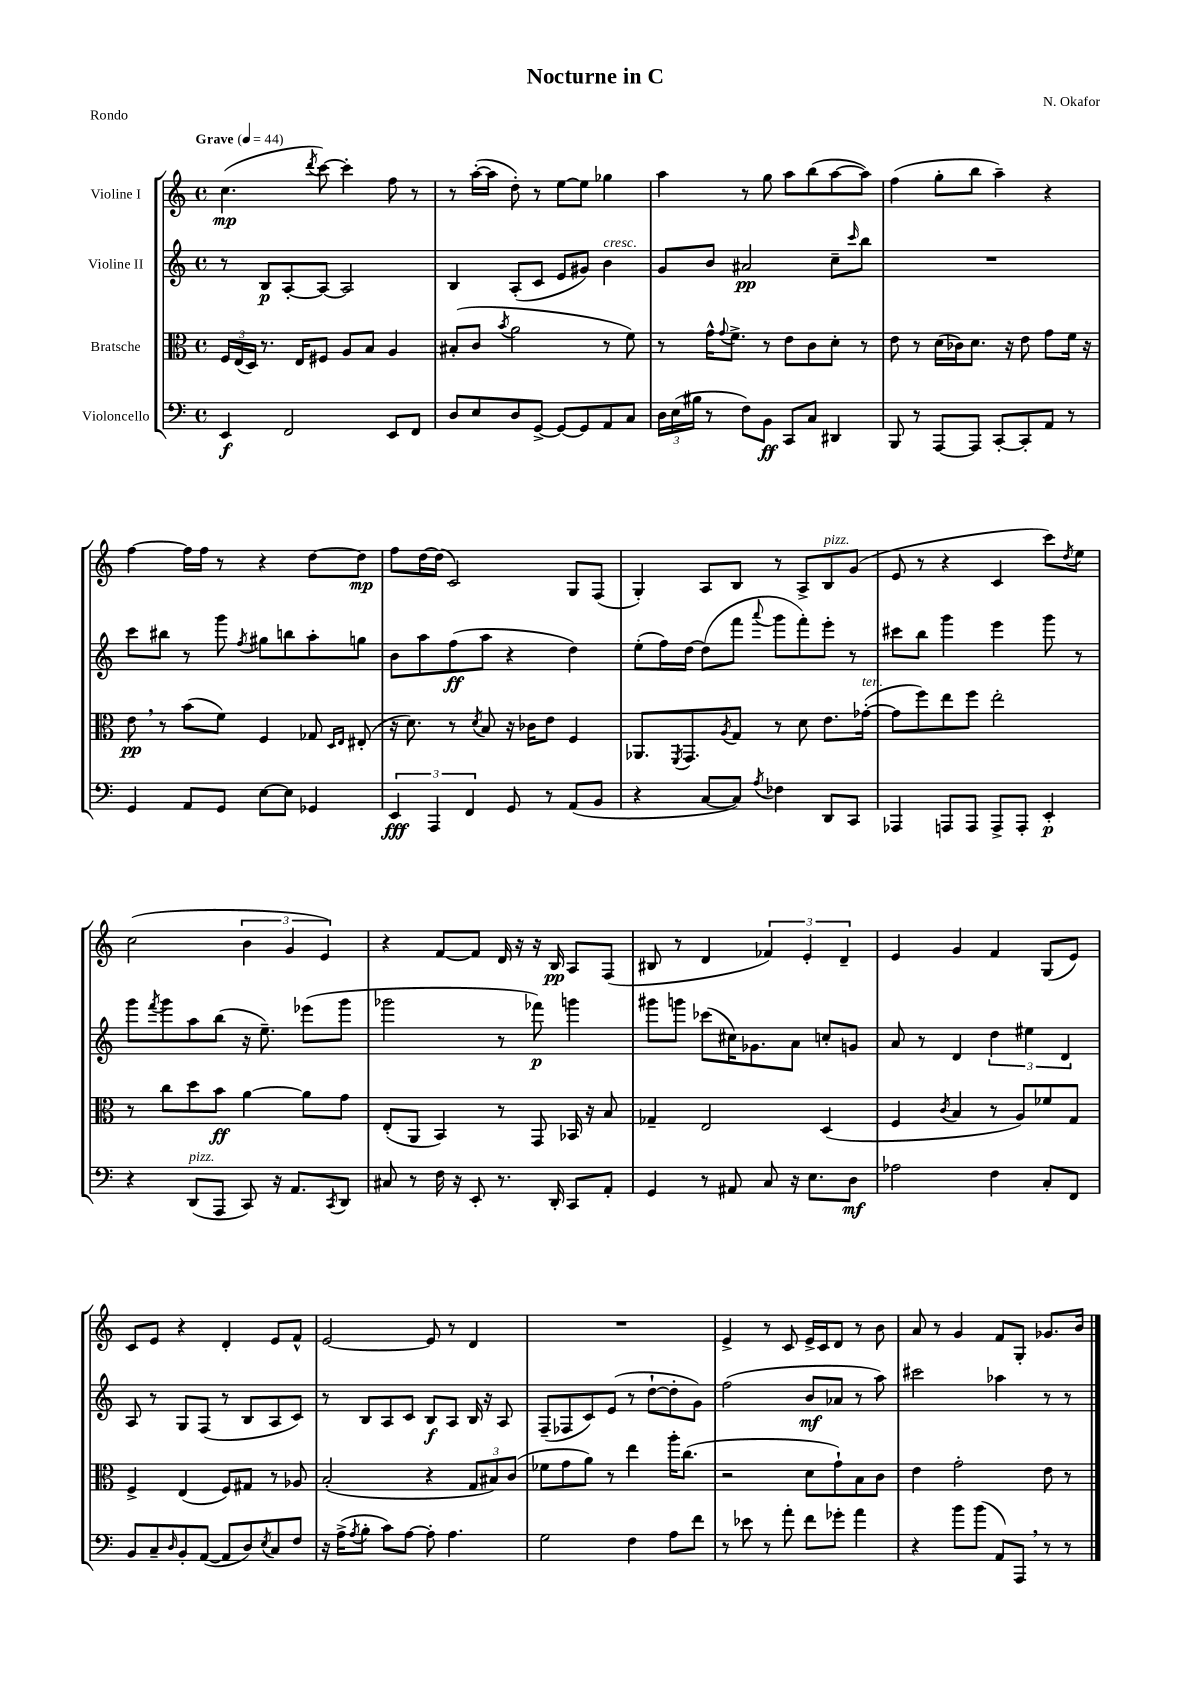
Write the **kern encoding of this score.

**kern	**dynam	**kern	**dynam	**kern	**dynam	**kern	**dynam
*part4	*part4	*part3	*part3	*part2	*part2	*part1	*part1
*staff4	*staff4	*staff3	*staff3	*staff2	*staff2	*staff1	*staff1
*I"Violoncello	*	*I"Bratsche	*	*I"Violine II	*	*I"Violine I	*
*clefF4	*	*clefC3	*	*clefG2	*	*clefG2	*
*k[]	*	*k[]	*	*k[]	*	*k[]	*
*M4/4	*	*M4/4	*	*M4/4	*	*M4/4	*
*met(c)	*	*met(c)	*	*met(c)	*	*met(c)	*
*MM44	*	*MM44	*	*MM44	*	*MM44	*
=1	=1	=1	=1	=1	=1	=1	=1
!	!	!	!	!	!	!LO:TX:a:B:t=Grave	!
4EE/	f	24F/LL	.	8r	.	(4.cc\	mp
.	.	(24E/	.	.	.	.	.
.	.	24D/JJ)	.	.	.	.	.
.	.	8.r	.	8B/L	p	.	.
2FF/	.	.	.	[8A'/	.	.	.
.	.	16E/KL	.	.	.	.	.
.	.	.	.	.	.	8qddd/	.
.	.	8F#X/J	.	8A/J_	.	[8ccc\)	.
.	.	8A/L	.	2A/]	.	4ccc'\]	.
.	.	8B/J	.	.	.	.	.
8EE/L	.	4A/	.	.	.	8ff\	.
8FF/J	.	.	.	.	.	8r	.
=2	=2	=2	=2	=2	=2	=2	=2
8D/L	.	(8B#X'/L	.	4B/	.	8r	.
8E/	.	8c/J	.	.	.	([16aa'\LL	.
.	.	.	.	.	.	16aa\JJ]	.
.	.	8qb/	.	.	.	.	.
8D/	.	2a\	.	(8A'/L	.	8dd'\)	.
[8GG^/J	.	.	.	8c/J	.	8r	.
8GG/L_	.	.	.	8e/L	.	[8ee\L	.
8GG/]	.	.	.	8g#X/J)	.	8ee\J]	.
!	!	!	!	!LO:TX:a:i:t=cresc.	!	!	!
8AA/	.	8r	.	4b\	.	4gg-X\	.
8C/J	.	8f\)	.	.	.	.	.
=3	=3	=3	=3	=3	=3	=3	=3
24D\LL	.	8r	.	8g/L	.	4aa\	.
(24E\	.	.	.	.	.	.	.
24B#X\JJ	.	.	.	.	.	.	.
8r	.	16g^^\KL	.	8b/J	.	.	.
.	.	8qqg/	.	.	.	.	.
.	.	8.f^\J	.	.	.	.	.
8F\L)	.	.	.	2a#X/	pp	8r	.
8BB\J	ff	8r	.	.	.	8gg\	.
8CC/L	.	8e\L	.	.	.	8aa\L	.
8C/J	.	8c\	.	.	.	(8bb\	.
4DD#X/	.	8d'\J	.	8cc~\L	.	[8aa\	.
.	.	.	.	16qqccc/	.	.	.
.	.	8r	.	8bb\J	.	8aa\J])	.
=4	=4	=4	=4	=4	=4	=4	=4
8BBB/	.	8e\	.	1r	.	(4ff\	.
8r	.	8r	.	.	.	.	.
[8AAA/L	.	(16d\LL	.	.	.	8gg'\L	.
.	.	16c-X\J)	.	.	.	.	.
8AAA/J]	.	8.d\J	.	.	.	8bb\J	.
[8CC'/L	.	.	.	.	.	4aa~\)	.
.	.	16r	.	.	.	.	.
8CC'/]	.	8e\	.	.	.	.	.
8AA/J	.	8g\L	.	.	.	4r	.
8r	.	16f\Jk	.	.	.	.	.
.	.	16r	.	.	.	.	.
!!LO:LB:g=z
=5	=5	=5	=5	=5	=5	=5	=5
4GG/	.	8e,\	pp	8ccc\L	.	[4ff\	.
.	.	8r	.	8bb#X\J	.	.	.
8AA/L	.	(8b\L	.	8r	.	16ff\LL]	.
.	.	.	.	.	.	16ff\JJ	.
8GG/J	.	8f\J)	.	8ggg\	.	8r	.
.	.	.	.	8qff/	.	.	.
[8E\L	.	4F/	.	8gg#X\L	.	4r	.
8E\J]	.	.	.	8bbn\	.	.	.
4GG-X/	.	8G-X/	.	8aa'\	.	[8dd\L	.
.	.	16qqD/LL	.	.	.	.	.
.	.	16qqE/JJ	.	.	.	.	.
.	.	(8E#X'/	.	8ggn\J	.	8dd\J]	mp
=6	=6	=6	=6	=6	=6	=6	=6
6EE/	fff	16r	.	8b\L	.	8ff\L	.
.	.	8.d\)	.	.	.	.	.
.	.	.	.	8aa\	.	[16dd\L	.
6AAA/	.	.	.	.	.	.	.
.	.	.	.	.	.	(16dd\JJ]	.
.	.	8r	.	(8ff\	ff	2c/)	.
6FF/	.	.	.	.	.	.	.
.	.	8qd/	.	.	.	.	.
.	.	8B/	.	8aa\J	.	.	.
8GG/	.	16r	.	4r	.	.	.
.	.	16c-X\KL	.	.	.	.	.
8r	.	8e\J	.	.	.	.	.
(8AA/L	.	4F/	.	4dd\)	.	8G/L	.
8BB/J	.	.	.	.	.	(8F/J	.
=7	=7	=7	=7	=7	=7	=7	=7
4r	.	8.AA-X/L	.	(8ee'\L	.	4G'/)	.
.	.	.	.	16ff\L)	.	.	.
.	.	8qFF/	.	.	.	.	.
.	.	8.GG/	.	[16dd\JJ	.	.	.
[8C/L	.	.	.	(8dd\L]	.	8A/L	.
.	.	8qA/	.	.	.	.	.
8C/J])	.	8G/J	.	8fff\J	.	8B/J	.
8qA/	.	.	.	8qqaaa/	.	.	.
4F-X\	.	8r	.	8ggg\L	.	8r	.
.	.	8d\	.	8fff'\)	.	8A^/L	.
!	!	!	!	!	!	!LO:TX:a:i:t=pizz.	!
8DD/L	.	8.e\L	.	8eee'\J	.	8B/	.
8CC/J	.	.	.	8r	.	(8g/J	.
!	!	!LO:TX:a:i:t=ten.	!	!	!	!	!
.	.	([16g-X'\Jk	.	.	.	.	.
=8	=8	=8	=8	=8	=8	=8	=8
4AAA-X/	.	8g-\L]	.	8ccc#X\L	.	8e/	.
.	.	8ff\)	.	8bb\J	.	8r	.
8AAAn/L	.	8ee\	.	4ggg\	.	4r	.
8AAA/J	.	8ff\J	.	.	.	.	.
8AAA^/L	.	2ee'\	.	4eee\	.	4c/	.
8AAA'/J	.	.	.	.	.	.	.
4EE'/	p	.	.	8ggg\	.	8ccc\L)	.
.	.	.	.	.	.	8qdd/	.
.	.	.	.	8r	.	8ee\J	.
!!LO:LB:g=z
=9	=9	=9	=9	=9	=9	=9	=9
4r	.	8r	.	8ggg\L	.	(2cc\	.
.	.	.	.	8qfff/	.	.	.
.	.	8cc\L	.	8ggg\	.	.	.
!LO:TX:a:i:t=pizz.	!	!	!	!	!	!	!
(8DD/L	.	8dd\	.	8aa\	.	.	.
8AAA/J	.	8b\J	ff	(8bb\J	.	.	.
8CC/)	.	[4a\	.	16r	.	6b\	.
.	.	.	.	8.ee~\)	.	.	.
16r	.	.	.	.	.	.	.
.	.	.	.	.	.	6g/	.
8.AA/L	.	.	.	.	.	.	.
.	.	8a\L]	.	(8eee-X\L	.	.	.
.	.	.	.	.	.	6e/)	.
8qCC/	.	.	.	.	.	.	.
8DD/J	.	8g\J	.	8ggg\J	.	.	.
=10	=10	=10	=10	=10	=10	=10	=10
8C#X/	.	(8E'/L	.	2ggg-X\	.	4r	.
8r	.	8AA/J	.	.	.	.	.
16F\	.	4BB/)	.	.	.	[8f/L	.
16r	.	.	.	.	.	.	.
8EE'/	.	.	.	.	.	8f/J]	.
8.r	.	8r	.	8r	.	16d/	.
.	.	.	.	.	.	16r	.
.	.	8GG/	.	8fff-X\)	p	16r	.
16DD'/	.	.	.	.	.	16B/	pp
8CC/L	.	16BB-X/	.	4gggn\	.	8A/L	.
.	.	16r	.	.	.	.	.
8AA'/J	.	8B/	.	.	.	(8F/J	.
=11	=11	=11	=11	=11	=11	=11	=11
4GG/	.	4G-X~/	.	8ggg#X\L	.	8B#X/	.
.	.	.	.	8gggn\J	.	8r	.
8r	.	2E/	.	(8ccc-X\L	.	4d/	.
8AA#X/	.	.	.	16cc#X\K)	.	.	.
.	.	.	.	8.g-X\	.	.	.
8C/	.	.	.	.	.	6f-X/)	.
16r	.	.	.	8a\J	.	.	.
.	.	.	.	.	.	6e'/	.
8.E\L	.	.	.	.	.	.	.
.	.	(4D/	.	8ccn'/L	.	.	.
.	.	.	.	.	.	6d~/	.
8D\J	mf	.	.	8gn/J	.	.	.
=12	=12	=12	=12	=12	=12	=12	=12
2A-X\	.	4F/	.	8a/	.	4e/	.
.	.	.	.	8r	.	.	.
.	.	8qc/	.	.	.	.	.
.	.	4B/	.	4d/	.	4g/	.
4F\	.	8r	.	6dd\	.	4f/	.
.	.	8A/L)	.	.	.	.	.
.	.	.	.	6ee#X\	.	.	.
8C'/L	.	8f-X/	.	.	.	(8G/L	.
.	.	.	.	6d/	.	.	.
8FF/J	.	8G/J	.	.	.	8e/J)	.
!!LO:LB:g=z
=13	=13	=13	=13	=13	=13	=13	=13
8BB/L	.	4F^/	.	8A/	.	8c/L	.
8C~/	.	.	.	8r	.	8e/J	.
16qqD/	.	.	.	.	.	.	.
8BB'/	.	(4E/	.	8G/L	.	4r	.
([8AA/J	.	.	.	(8F/J	.	.	.
8AA/L]	.	8F/L)	.	8r	.	4d'/	.
8D/)	.	8G#X/J	.	8B/L	.	.	.
8qE/	.	.	.	.	.	.	.
8C/	.	8r	.	8A/	.	8e/L	.
8F/J	.	8A-X/	.	8c/J)	.	8f^^/J	.
=14	=14	=14	=14	=14	=14	=14	=14
16r	.	(2B'/	.	8r	.	[2e/	.
(16A^\KL	.	.	.	.	.	.	.
8qA/	.	.	.	.	.	.	.
8B'\J	.	.	.	8B/L	.	.	.
8c\L)	.	.	.	8A/	.	.	.
[8A\J	.	.	.	8c/J	.	.	.
8A'\]	.	4r	.	8B/L	f	8e/]	.
4.A\	.	.	.	8A/J	.	8r	.
.	.	12G/L	.	16B/	.	4d/	.
.	.	.	.	16r	.	.	.
.	.	12B#X/)	.	.	.	.	.
.	.	.	.	8A/	.	.	.
.	.	(12c/J	.	.	.	.	.
=15	=15	=15	=15	=15	=15	=15	=15
2G\	.	8f-X\L	.	(8F~/L	.	1r	.
.	.	8g\	.	8F-X/	.	.	.
.	.	8a\J)	.	8c/)	.	.	.
.	.	8r	.	(8e/J	.	.	.
4F\	.	4ee\	.	8r	.	.	.
.	.	.	.	[8dd`\L	.	.	.
8A\L	.	16aa'\KL	.	8dd'\]	.	.	.
.	.	(8.cc\J	.	.	.	.	.
8f\J	.	.	.	8g\J)	.	.	.
=16	=16	=16	=16	=16	=16	=16	=16
8r	.	2r	.	(2ff\	.	4e^/	.
8e-X\	.	.	.	.	.	.	.
8r	.	.	.	.	.	8r	.
8a'\	.	.	.	.	.	8c/	.
8f\L	.	8d\L	.	8b/L	mf	16e^/LL	.
.	.	.	.	.	.	16c/J	.
8g-X'\J	.	8g`\)	.	8a-X/J	.	8d/J	.
4a\	.	8B\	.	8r	.	8r	.
.	.	8c\J	.	8aa\)	.	8b\	.
=17	=17	=17	=17	=17	=17	=17	=17
4r	.	4e\	.	2ccc#X\	.	8a/	.
.	.	.	.	.	.	8r	.
8b\L	.	2g'\	.	.	.	4g/	.
(8b\J	.	.	.	.	.	.	.
8AA/L)	.	.	.	4aa-X\	.	8f/L	.
8AAA,/J	.	.	.	.	.	8G'/J	.
8r	.	8e\	.	8r	.	8.g-X/L	.
8r	.	8r	.	8r	.	.	.
.	.	.	.	.	.	16b/Jk	.
==	==	==	==	==	==	==	==
*-	*-	*-	*-	*-	*-	*-	*-
